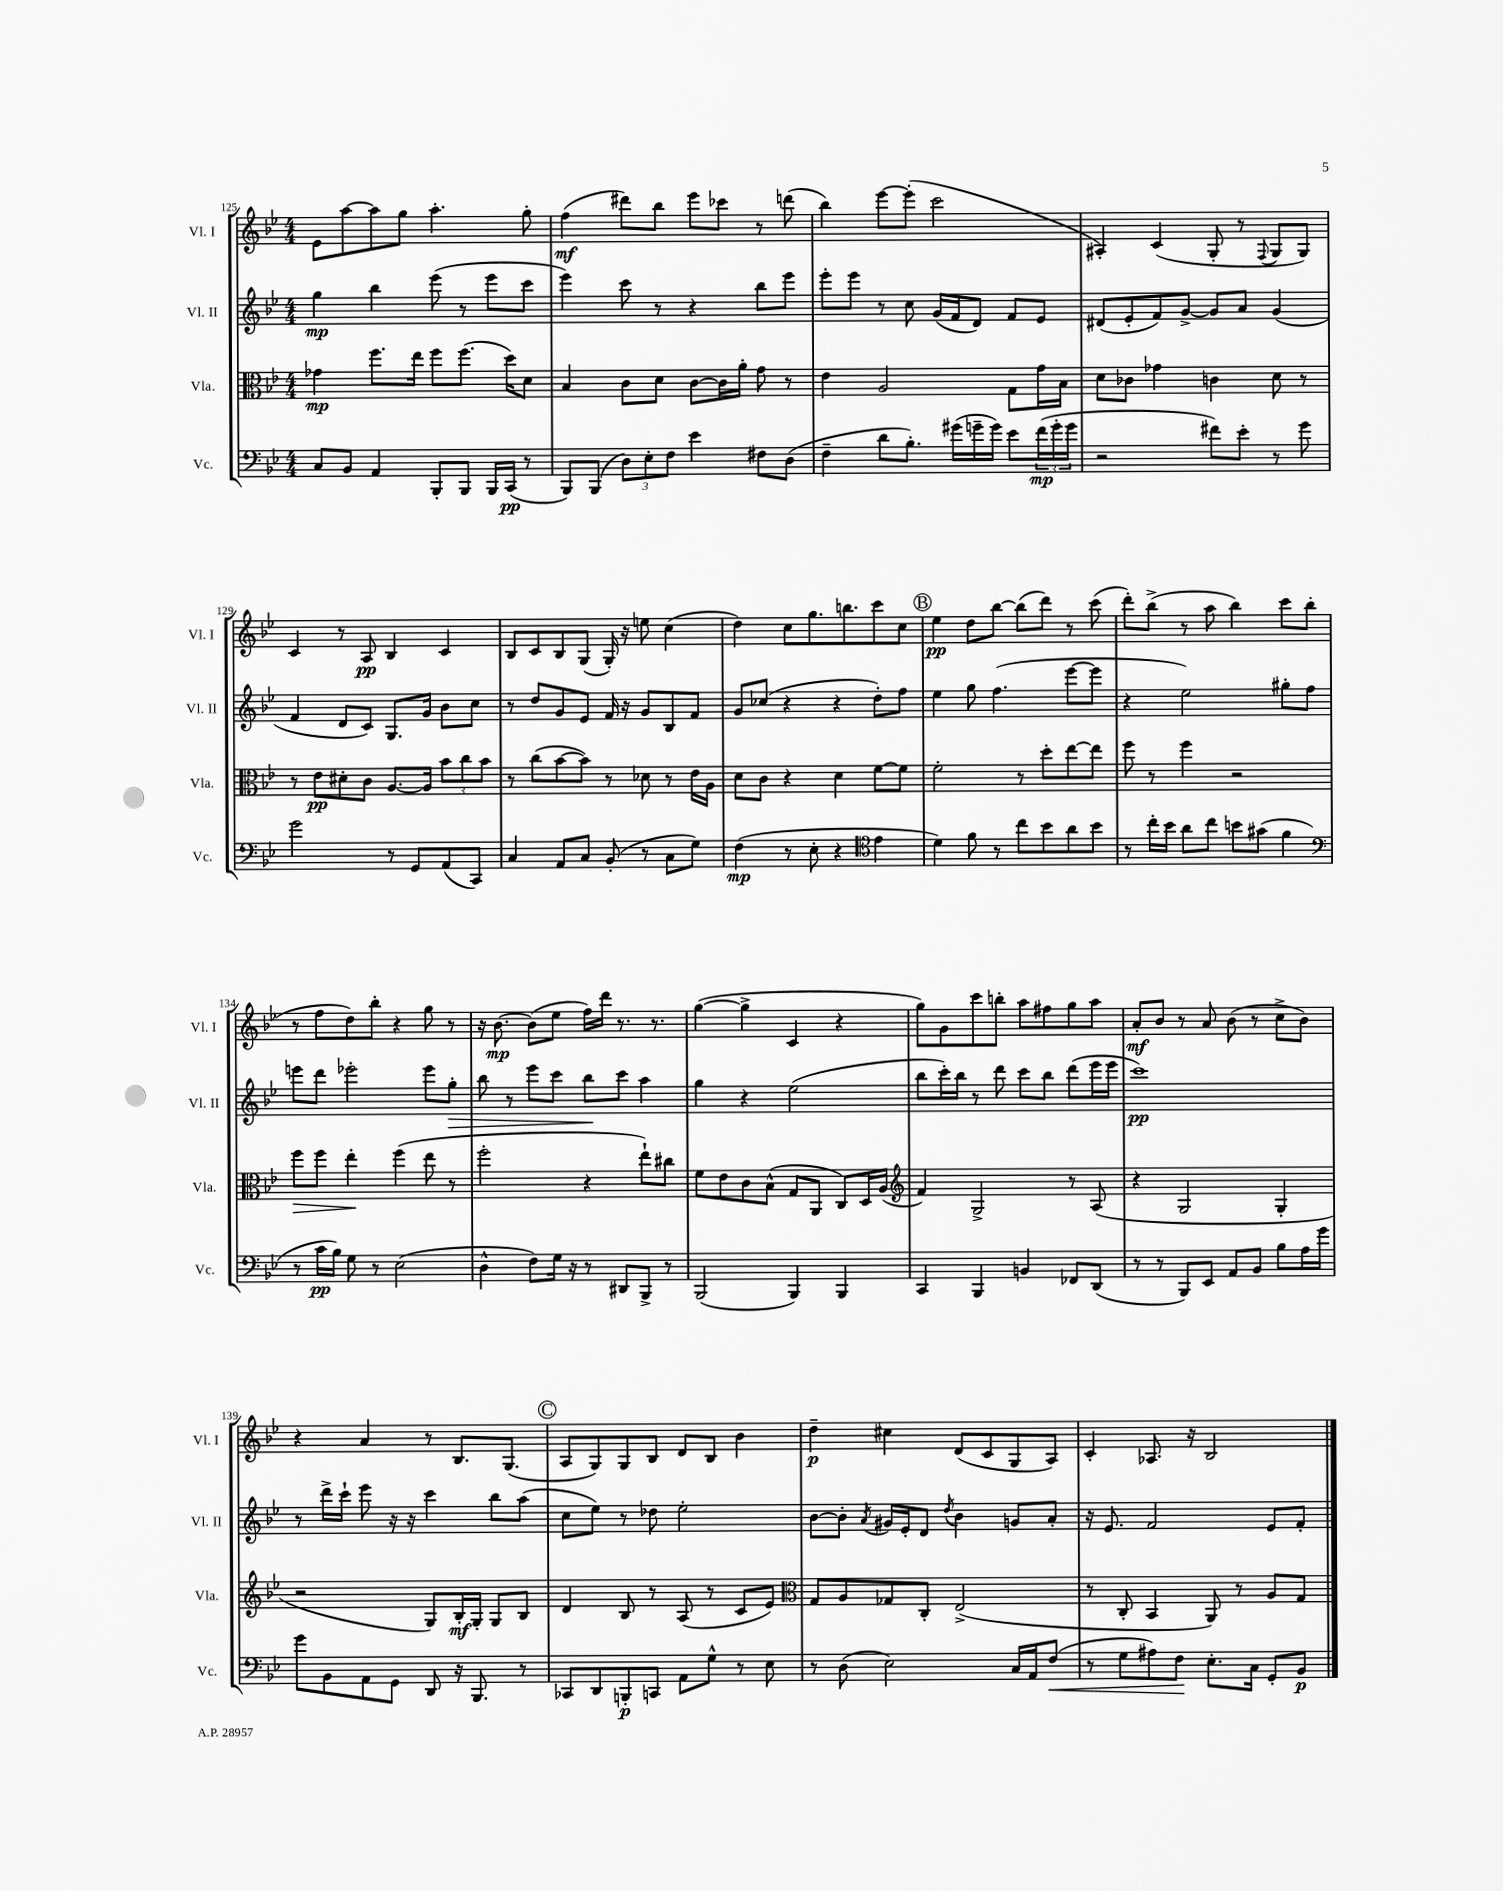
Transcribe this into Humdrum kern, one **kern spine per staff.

**kern	**kern	**kern	**kern
*staff4	*staff3	*staff2	*staff1
*clefF4	*clefC3	*clefG2	*clefG2
*k[b-e-]	*k[b-e-]	*k[b-e-]	*k[b-e-]
*M4/4	*M4/4	*M4/4	*M4/4
8C	4g-	4gg	8e-
8BB-	.	.	[8aa
4AA	8.ff	4bb-	8aa]
.	.	.	8gg
.	16ee-	.	.
8BBB-'	8ff	(8eee-	4.aa'
8BBB-	(8.ff	8r	.
16BBB-	.	8eee-	.
(16CC	16dd)	.	.
8r	8d	8ccc	8gg'
=	=	=	=
8BBB-)	4B-	4eee-)	(4ff
(8BBB-	.	.	.
12D)	8c	8ccc	8ddd#)
12E-'	.	.	.
.	8d	8r	8bb-
12F	.	.	.
4e-	[8c	4r	8eee-
.	16c]	.	8ccc-
.	16a'	.	.
8F#	8g	8bb-	8r
(8D	8r	8eee-	(8ddd
=	=	=	=
4F~	4e-	8eee-'	4bb-)
.	.	8eee-	.
8d	2A	8r	[8eee-
8.B-')	.	8cc	(8eee-']
.	.	(16g	2ccc
(16g#	.	16f	.
16g~	.	8d)	.
16g)	.	.	.
8e-	8G	8f	.
(24f	16g	8e-	.
24g'	.	.	.
.	16B-	.	.
24g	.	.	.
=	=	=	=
2r	8d	(8d#	4A#')
.	8c-	8e-'	.
.	4g-	8f)	(4c
.	.	[8g^	.
8f#)	4c	8g]	8G'
8e-'	.	8a	8r
.	.	.	8qqF
8r	8d	(4g	8G
8g	8r	.	8G)
=	=	=	=
2g	8r	4f	4c
.	8e-	.	.
.	8d#'	8d	8r
.	8c	8c)	8A
8r	[8.A	8.G	4B-
8GG	.	.	.
.	16A]	16g	.
(8AA	12b-	8b-	4c
.	12cc	.	.
8CC)	.	8cc	.
.	12b-	.	.
=	=	=	=
4C	8r	8r	8B-
.	(8cc	8dd	8c
8AA	[8b-	8g	8B-
8C	8b-])	8e-	(8G
(8BB-'	8r	16f	16G')
.	.	16r	16r
8r	8d-	8g	8ee
8C	8r	8B-	(4cc
8G)	16e-	8f	.
.	16A	.	.
=	=	=	=
(4F	8d	8g	4dd)
.	8c	(8cc-	.
8r	4r	4r	8cc
8E-'	.	.	8.gg
4r	4d	4r	.
.	.	.	8.bb
*clefC4	*	*	*
4e-	[8f	8dd')	8ccc
.	8f]	8ff	8cc
=	=	=	=
4d)	2f'	4ee-	4ee-
8f	.	8gg	8dd
8r	.	(4.ff	[8bb-
8cc	8r	.	(8bb-]
8b-	8dd'	.	8ddd)
8a	[8ee-	[8eee-	8r
8b-	8ee-]	8eee-]	(8ccc
=	=	=	=
8r	8ff	4r	8ddd')
16cc'	8r	.	(8bb-^
16b-	.	.	.
8a	4ff	2ee-)	8r
8cc	.	.	8aa
8b	2r	.	4bb-)
(8g#	.	.	.
4f	.	8gg#'	8ccc
.	.	8ff	(8bb-
=	=	=	=
*clefF4	*	*	*
8r	8ff	8eee	8r
16c	8ff	8ddd	8ff
16B-)	.	.	.
8G	4ee-'	2eee-'	8dd)
8r	.	.	8bb-'
(2E-	(4ff	.	4r
.	8ee-	8eee-	8gg
.	8r	8gg'	8r
=	=	=	=
4D^^	2ff'	8bb-	16r
.	.	.	[8.b-
.	.	8r	.
8F)	.	8eee-	(8b-]
16G	.	8ccc	8ee-
16r	.	.	.
8r	4r	8bb-	16ff)
.	.	.	16ddd
8DD#	.	8ccc	8.r
8BBB-^	8ee-`)	4aa	.
.	.	.	8.r
8r	8cc#	.	.
=	=	=	=
(2BBB-	8f	4gg	([4gg
.	8e-	.	.
.	8c	4r	4gg^]
.	(8B-^^	.	.
4BBB-)	8G	(2ee-	4c
.	8AA	.	.
4BBB-	8C)	.	4r
.	16D	.	.
.	(16A	.	.
=	=	=	=
*	*clefG2	*	*
4CC	4f)	8bb-	8gg)
.	.	16ccc')	8g
.	.	16bb-	.
4BBB-	2G^	8r	8ccc
.	.	8ddd	8bb'
4BB	.	8ccc	8aa
.	.	8bb-	8ff#
8FF-	8r	(8ddd	8gg
(8DD	(8A	16eee-	8aa
.	.	16eee-	.
=	=	=	=
8r	4r	1ccc)	8a'
8r	.	.	8b-
8BBB-)	2G	.	8r
8EE-	.	.	8a
8AA	.	.	(8b-
8BB-	.	.	8r
8B-	4G'	.	8cc^
16A	.	.	8b-)
16g	.	.	.
=	=	=	=
8g	2r	8r	4r
8BB-	.	16ddd^	.
.	.	16ccc`	.
8AA	.	8eee-	4a
8GG	.	16r	.
.	.	16r	.
8DD	8G)	4ccc	8r
16r	16B-'	.	8.B-
8.BBB-	16G'	.	.
.	8G	8bb-	.
.	.	.	(8.G
8r	8B-	(8aa	.
=	=	=	=
8CC-	4d	8cc	8A
8DD	.	8ee-)	8G)
8BBB'	8B-	8r	8G
8CC	8r	8dd-	8B-
8AA	(8A	2ee-'	8d
8G^^	8r	.	8B-
8r	8c	.	4b-
8E-	8e-)	.	.
=	=	=	=
*	*clefC3	*	*
8r	8G	[8b-	4dd~
(8D	8A	8b-']	.
.	.	8qa	.
2E-)	8G-	16g#	4cc#
.	.	16e-'	.
.	8C'	8d	.
.	.	8qdd	.
.	(2E-^	4b-	(8d
.	.	.	8c
16C	.	8g	8G
16AA	.	.	.
(8F	.	8a'	8A)
=	=	=	=
8r	8r	16r	4c'
.	.	8.e-	.
8G	8C'	.	.
8A#)	4BB-	2f	8.A-
8F	.	.	.
.	.	.	16r
8.E-'	8AA)	.	2B-
.	8r	.	.
16C	.	.	.
8GG'	8A	8e-	.
8BB-	8G	8f'	.
==	==	==	==
*-	*-	*-	*-
